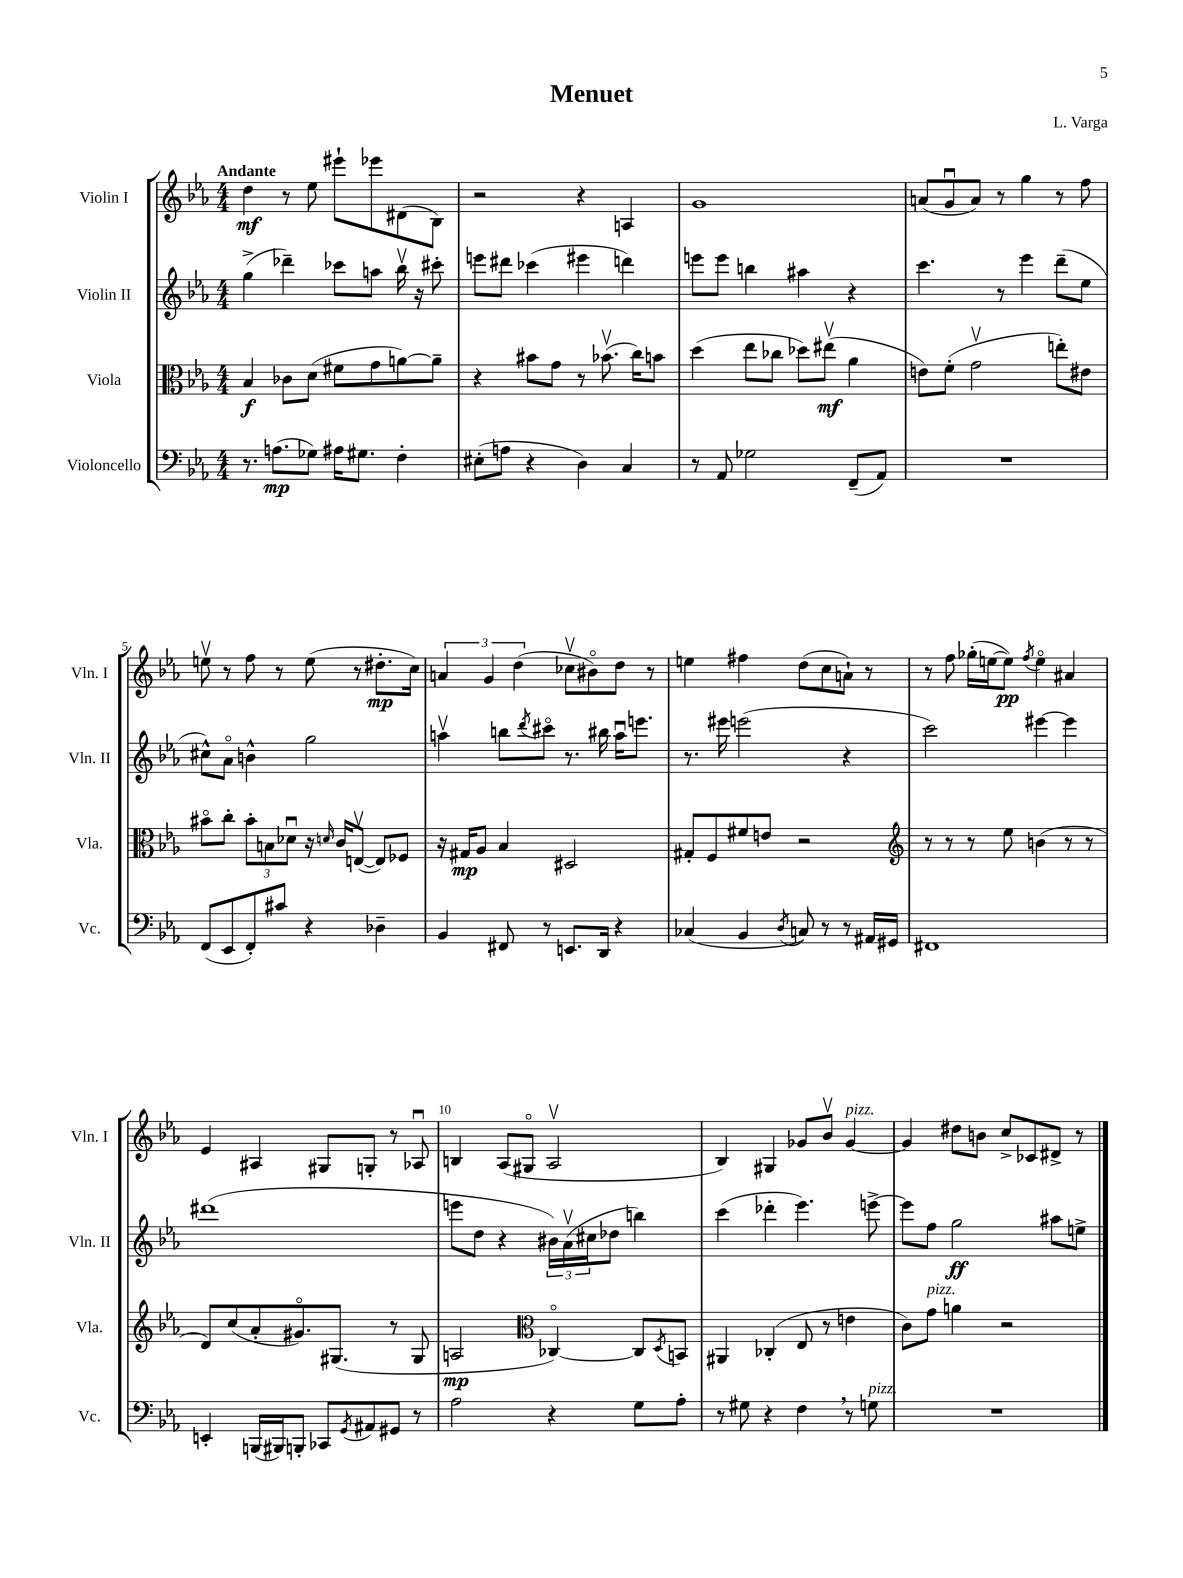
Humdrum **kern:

**kern	**kern	**kern	**kern
*staff4	*staff3	*staff2	*staff1
*clefF4	*clefC3	*clefG2	*clefG2
*k[b-e-a-]	*k[b-e-a-]	*k[b-e-a-]	*k[b-e-a-]
*M4/4	*M4/4	*M4/4	*M4/4
8.r	4B-	(4gg^	4dd
(8.A	.	.	.
.	8c-	4ddd-~)	8r
8G-)	(8d	.	8ee-
16A#	8f#	8ccc-	8eee#`
8.G#	.	.	.
.	8g	8aa	8eee-
4F'	[8a)	16bb-v	(8d#
.	.	16r	.
.	8a~]	8ccc#'	8B-)
=	=	=	=
(8E#'	4r	8eee	2r
8A	.	8ddd#	.
4r	8b#	(4ccc-	.
.	8g	.	.
4D)	8r	4eee#	4r
.	(8.b-v	.	.
4C	.	4ddd)	4A
.	16cc)	.	.
.	8b	.	.
=	=	=	=
8r	(4dd	8eee	1g
8AA-	.	8eee	.
2G-	8ee-	4bb	.
.	8cc-	.	.
.	8dd-)	4aa#	.
.	(8ee#v	.	.
(8FF~	4a-	4r	.
8AA-)	.	.	.
=	=	=	=
1r	8e)	4.ccc	(8a
.	(8f'	.	8gu
.	2gv	.	8a)
.	.	8r	8r
.	.	4eee-	4gg
.	8ee')	(8ddd~	8r
.	8e#	8ee-	8ff
=	=	=	=
(8FF	8b#o	8cc#^^)	8eev
8EE-	8cc'	8a-o	8r
8FF')	12b#'	4b^^	8ff
.	12B	.	.
8c#	.	.	8r
.	12d-u	.	.
4r	16r	2gg	(8ee
.	16qqd	.	.
.	16c	.	.
.	([8Ev	.	8r
4D-~	8E])	.	8.dd#'
.	8F-	.	.
.	.	.	16cc)
=	=	=	=
4BB-	16r	4aav	6a
.	16G#	.	.
.	8A-	.	.
.	.	.	6g
8FF#	4B-	8bb	.
.	.	.	(6dd
.	.	8qddd	.
8r	.	8ccc#o	.
8.EE	2D#	8.r	8cc-v
.	.	.	8b#o)
16DD	.	16bb#	.
4r	.	16aau	8dd
.	.	8.eee	.
.	.	.	8r
=	=	=	=
(4C-	8G#'	8.r	4ee
.	8F	.	.
.	.	16eee#	.
4BB-	8f#	(2eee	4ff#
.	8e	.	.
8qD	.	.	.
8C)	2r	.	(8dd
8r	.	.	8cc
8r	.	4r	8a`)
16AA#	.	.	8r
16GG#	.	.	.
=	=	=	=
*	*clefG2	*	*
1FF#	8r	2ccc)	8r
.	8r	.	8ff
.	8r	.	(16gg-'
.	.	.	[16ee
.	8ee-	.	8ee])
.	.	.	8qff
.	(4b	[4eee#	4eeo
.	8r	4eee#]	4a#
.	8r	.	.
=	=	=	=
4EE'	8d)	(1ddd#	4e-
.	(8cc	.	.
(16BBB	8a-'	.	4A#
16BBB#)	.	.	.
8BBB'	8.g#o)	.	.
8CC-	.	.	8G#
.	(8.G#	.	.
8qGG	.	.	.
8AA#	.	.	8G'
8GG#	8r	.	8r
8r	8G#	.	8A-u
=	=	=	=
2A-	2A	8eee	4B
.	.	8dd	.
.	.	4r	(8A-
.	.	.	8G#o
*	*clefC3	*	*
4r	[4C-o)	24b#)	2A-v
.	.	(24a-v	.
.	.	24cc#	.
.	.	8dd-	.
8G	8C-]	4bb)	.
.	8qD	.	.
8A-'	8BB	.	.
=	=	=	=
8r	4AA#	(4ccc	4B-)
8G#	.	.	.
4r	(4C-'	4ddd-'	4G#
4F	8E-	4.eee-)	8g-
.	8r	.	8b-v
8r	4e	.	[4g-
8G	.	[8eee^	.
=	=	=	=
1r	8c)	8eee]	4g-]
.	8g	8ff	.
.	4a	2gg	8dd#
.	.	.	8b
.	2r	.	8cc^
.	.	.	8c-
.	.	8aa#	8d#^
.	.	8ee^	8r
==	==	==	==
*-	*-	*-	*-
